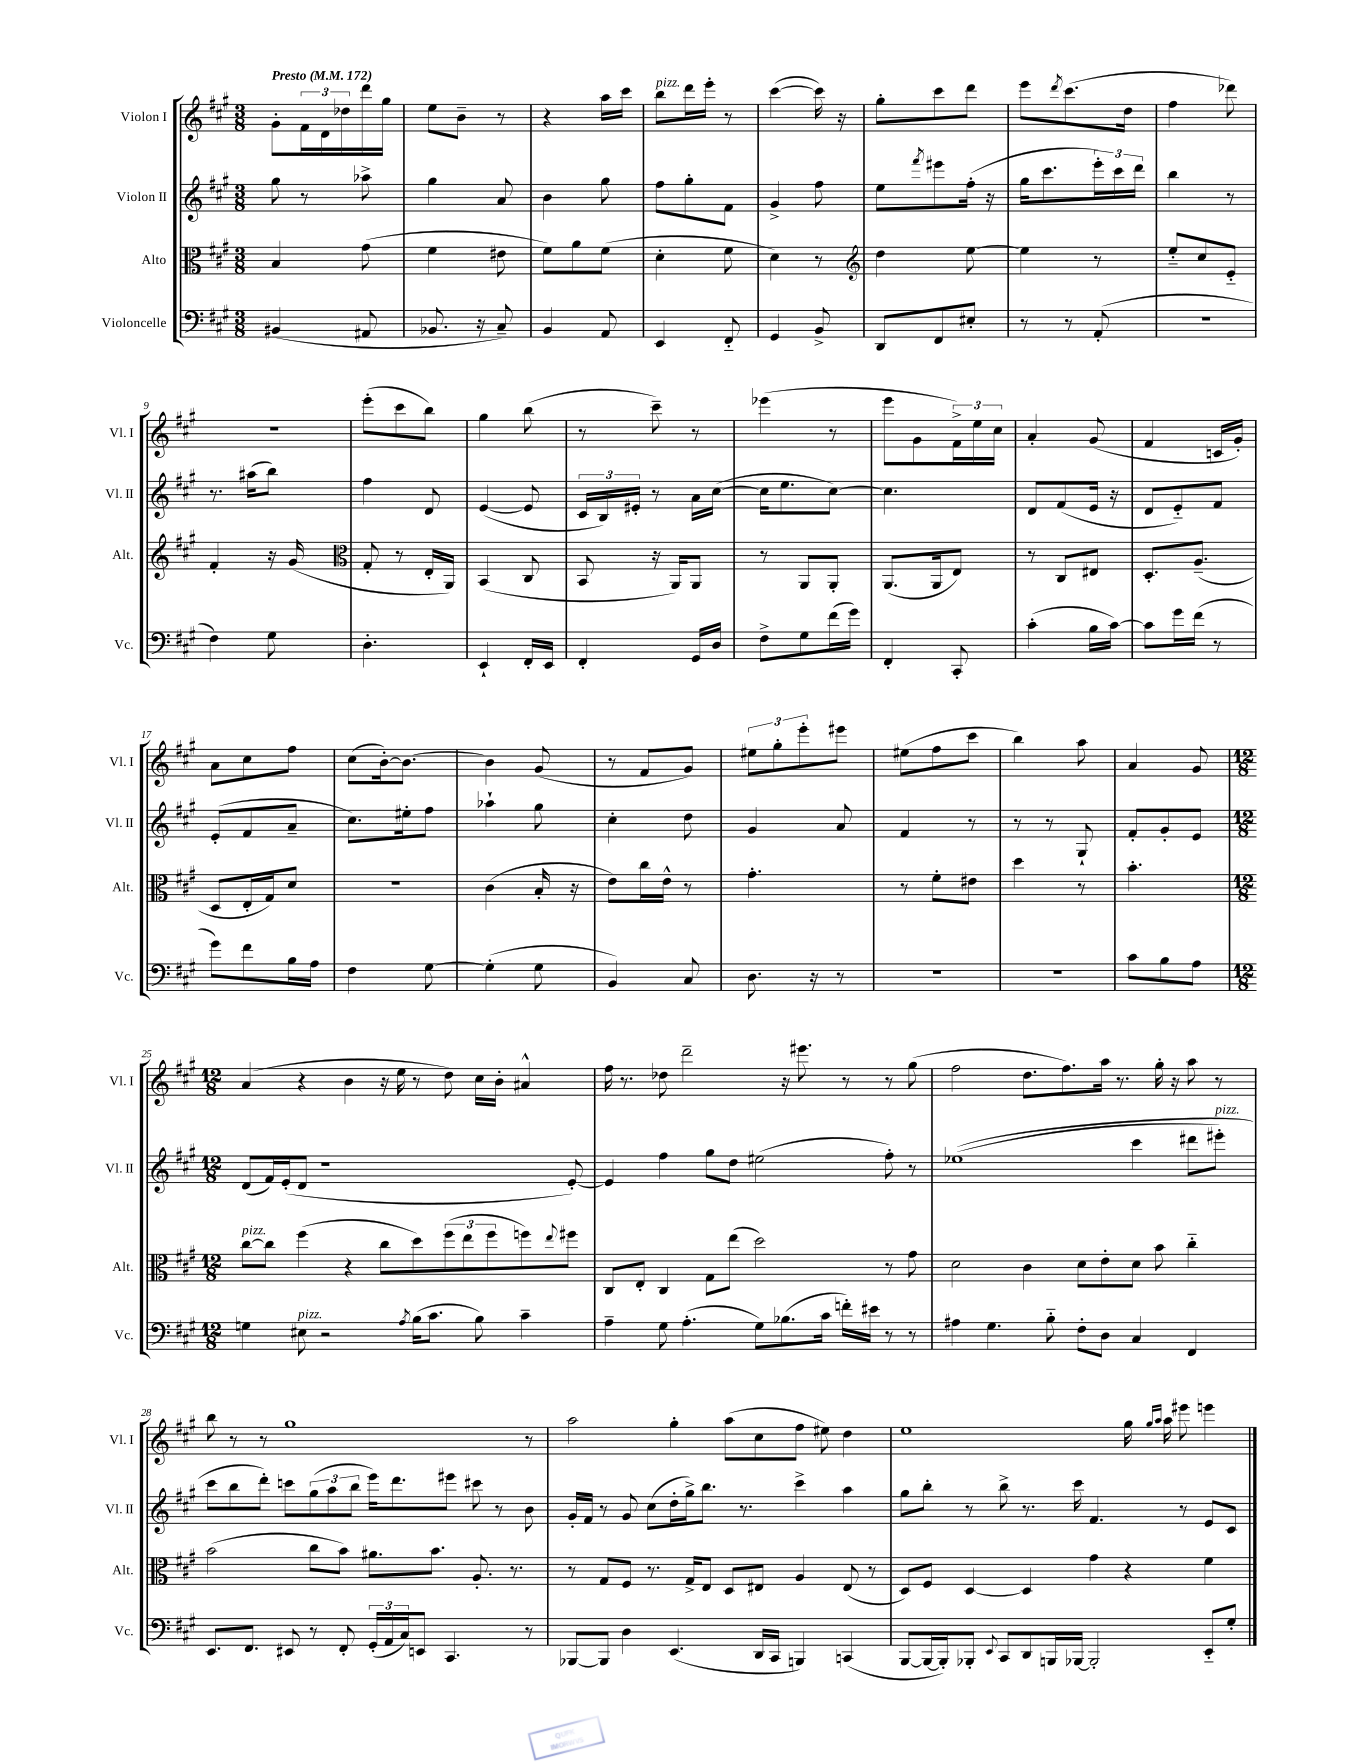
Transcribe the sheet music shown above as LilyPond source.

<<
\new StaffGroup <<
\new Staff = "s0" \with { instrumentName = "Violon I" shortInstrumentName = "Vl. I" } {
    \clef treble \key a \major \numericTimeSignature \time 3/8 \tempo "Presto" 4 = 172
    gis'8-. \tuplet 3/2 { fis'16 d'16 des''16 } d'''16 gis''16 |
    e''8 b'8-- r8 |
    r4 a''16 cis'''16 |
    b''8^\markup { \italic "pizz." } d'''16 e'''16-. r8 |
    cis'''4~( cis'''16) r16 |
    gis''8-. cis'''8 d'''8 |
    e'''8 \acciaccatura { d'''8 } cis'''8.( d''16 |
    fis''4 des'''8) |
    R4. |
    e'''8-.( cis'''8 b''8) |
    gis''4 b''8( |
    r8 cis'''8--) r8 |
    ees'''4( r8 |
    e'''8 gis'8 \tuplet 3/2 { fis'16->) e''16 cis''16 } |
    a'4-. gis'8( |
    fis'4 c'16 gis'16-.) |
    a'8 cis''8 fis''8 |
    cis''8( b'16~-.) b'8.~ |
    b'4 gis'8( |
    r8 fis'8 gis'8) |
    \tuplet 3/2 { eis''8 gis''8-. e'''8-. } eis'''8 |
    eis''8( fis''8 cis'''8 |
    b''4) a''8 |
    a'4 gis'8 |
    \numericTimeSignature \time 12/8 a'4( r4 b'4 r16 e''16 r8 d''8) cis''16 b'16-. ais'4-^ |
    fis''16 r8. des''8 d'''2-- r16 eis'''8. r8 r8 gis''8( |
    fis''2 d''8. fis''8.) a''16 r8. gis''16-. r16 a''8 r8 |
    b''8 r8 r8 gis''1 r8 |
    a''2 gis''4-. a''8( cis''8 fis''8 eis''8) d''4 |
    e''1 gis''16 \grace { gis''16 a''16 } a''16 eis'''8 e'''4 \bar "|." |
}
\new Staff = "s1" \with { instrumentName = "Violon II" shortInstrumentName = "Vl. II" } {
    \clef treble \key a \major \numericTimeSignature \time 3/8
    gis''8 r8 aes''8-> |
    gis''4 a'8 |
    b'4 gis''8 |
    fis''8 gis''8-. fis'8 |
    gis'4-> fis''8 |
    e''8 \acciaccatura { fis'''8 } eis'''8 fis''16-.( r16 |
    gis''16 cis'''8. \tuplet 3/2 { e'''16-.) cis'''16 d'''16 } |
    b''4 r8 |
    r8. ais''16( b''8) |
    fis''4 d'8 |
    e'4~( e'8 |
    \tuplet 3/2 { cis'16 b16) eis'16-. } r8 a'16 cis''16~( |
    cis''16 e''8. cis''8~) |
    cis''4. |
    d'8 fis'8( e'16 r16 |
    d'8 e'8-_) fis'8 |
    e'8-.( fis'8 a'8-- |
    cis''8.) eis''16-. fis''8 |
    aes''4-! gis''8 |
    cis''4-. d''8 |
    gis'4 a'8 |
    fis'4 r8 |
    r8 r8 gis8-! |
    fis'8-. gis'8-. e'8 |
    \numericTimeSignature \time 12/8 d'8( fis'16) e'16-.( d'8 r1 e'8~-.) |
    e'4 fis''4 gis''8 d''8 eis''2( fis''8-.) r8 |
    ees''1(\( cis'''4 dis'''8 eis'''8-.^\markup { \italic "pizz." }) |
    cis'''8 b''8 d'''8-.\) c'''8 \tuplet 3/2 { gis''8( a''8 b''8 } e'''16) d'''8. eis'''8 cis'''8 r8 b'8 |
    gis'16-. fis'16 r8 gis'8 cis''8( d''16-. gis''16->) b''8. r8. cis'''4-> a''4 |
    gis''8 b''8-. r8 b''8-> r8. cis'''16 fis'4. r8 e'8 cis'8 \bar "|." |
}
\new Staff = "s2" \with { instrumentName = "Alto" shortInstrumentName = "Alt." } {
    \clef alto \key a \major \numericTimeSignature \time 3/8
    b4 gis'8( |
    fis'4 eis'8 |
    fis'8) a'8 fis'8( |
    d'4-. fis'8 |
    d'4) r8 |
    \clef treble d''4 e''8~ |
    e''4 r8 |
    e''8-_ cis''8 e'8-_ |
    fis'4-. r16 gis'16( |
    \clef alto gis8-. r8 e16-. a,16) |
    b,4( cis8 |
    b,8 r16 a,16) a,8 |
    r8 a,8 a,8-. |
    a,8.( a,16 e8) |
    r8 cis8 eis8 |
    d8.-. a8.--( |
    d8 e16-. gis16) d'8 |
    R4. |
    cis'4( b16-. r16 |
    e'8) cis''16 e'16-^ r8 |
    gis'4.-. |
    r8 fis'8-. eis'8 |
    d''4 r8 |
    b'4.-. |
    \numericTimeSignature \time 12/8 cis''8~^\markup { \italic "pizz." } cis''8 fis''4( r4 cis''8 d''8) \tuplet 3/2 { fis''8( e''8 fis''8 } f''8) \appoggiatura { e''8 } fis''8 |
    cis8 e8-. cis4 gis8 e''8( d''2) r8 gis'8 |
    d'2 cis'4 d'8 e'8-. d'8 b'8 cis''4-_ |
    b'2( cis''8 b'8) ais'8. b'8. a8.-. r8. |
    r8 gis8 fis8 r8. gis16-> e8 d8 eis8 a4 eis8( r8 |
    d8) fis8 d4~ d4 gis'4 r4 fis'4 \bar "|." |
}
\new Staff = "s3" \with { instrumentName = "Violoncelle" shortInstrumentName = "Vc." } {
    \clef bass \key a \major \numericTimeSignature \time 3/8
    bis,4( ais,8 |
    bes,8. r16 cis8--) |
    b,4 a,8 |
    e,4 fis,8-_ |
    gis,4 b,8-> |
    d,8 fis,8 eis8-. |
    r8 r8 a,8-.( |
    R4. |
    fis4) gis8 |
    d4.-. |
    e,4-! fis,16-. e,16 |
    fis,4-. gis,16 d16 |
    fis8-> gis8 fis'16( gis'16) |
    fis,4-. cis,8-. |
    cis'4-.( b16 cis'16~) |
    cis'8 gis'16 fis'16( r8 |
    gis'8) fis'8 b16 a16 |
    fis4 gis8~ |
    gis4-.( gis8 |
    b,4) cis8 |
    d8. r16 r8 |
    R4. |
    R4. |
    cis'8 b8 a8 |
    \numericTimeSignature \time 12/8 g4 eis8^\markup { \italic "pizz." } r2 \acciaccatura { a8 } b16( cis'8. b8) cis'4-- |
    a4-- gis8 a4.-.( gis8) bes8.( cis'16 f'16-.) eis'16 r8 r8 |
    ais4 gis4. b8-_ fis8-. d8 cis4 fis,4 |
    e,8. fis,8. eis,8 r8 fis,8-. \tuplet 3/2 { gis,16-.( a,16 cis16) } e,8 cis,4. r8 |
    bes,,8~ bes,,8 d4 e,4.( d,16 cis,16 b,,4) c,4( |
    b,,8~ b,,16~ b,,16-.) bes,,8-. \appoggiatura { e,8 } cis,8 d,8 b,,16 bes,,16~ bes,,2-. e,8-_ gis8-. \bar "|." |
}
>>
>>
